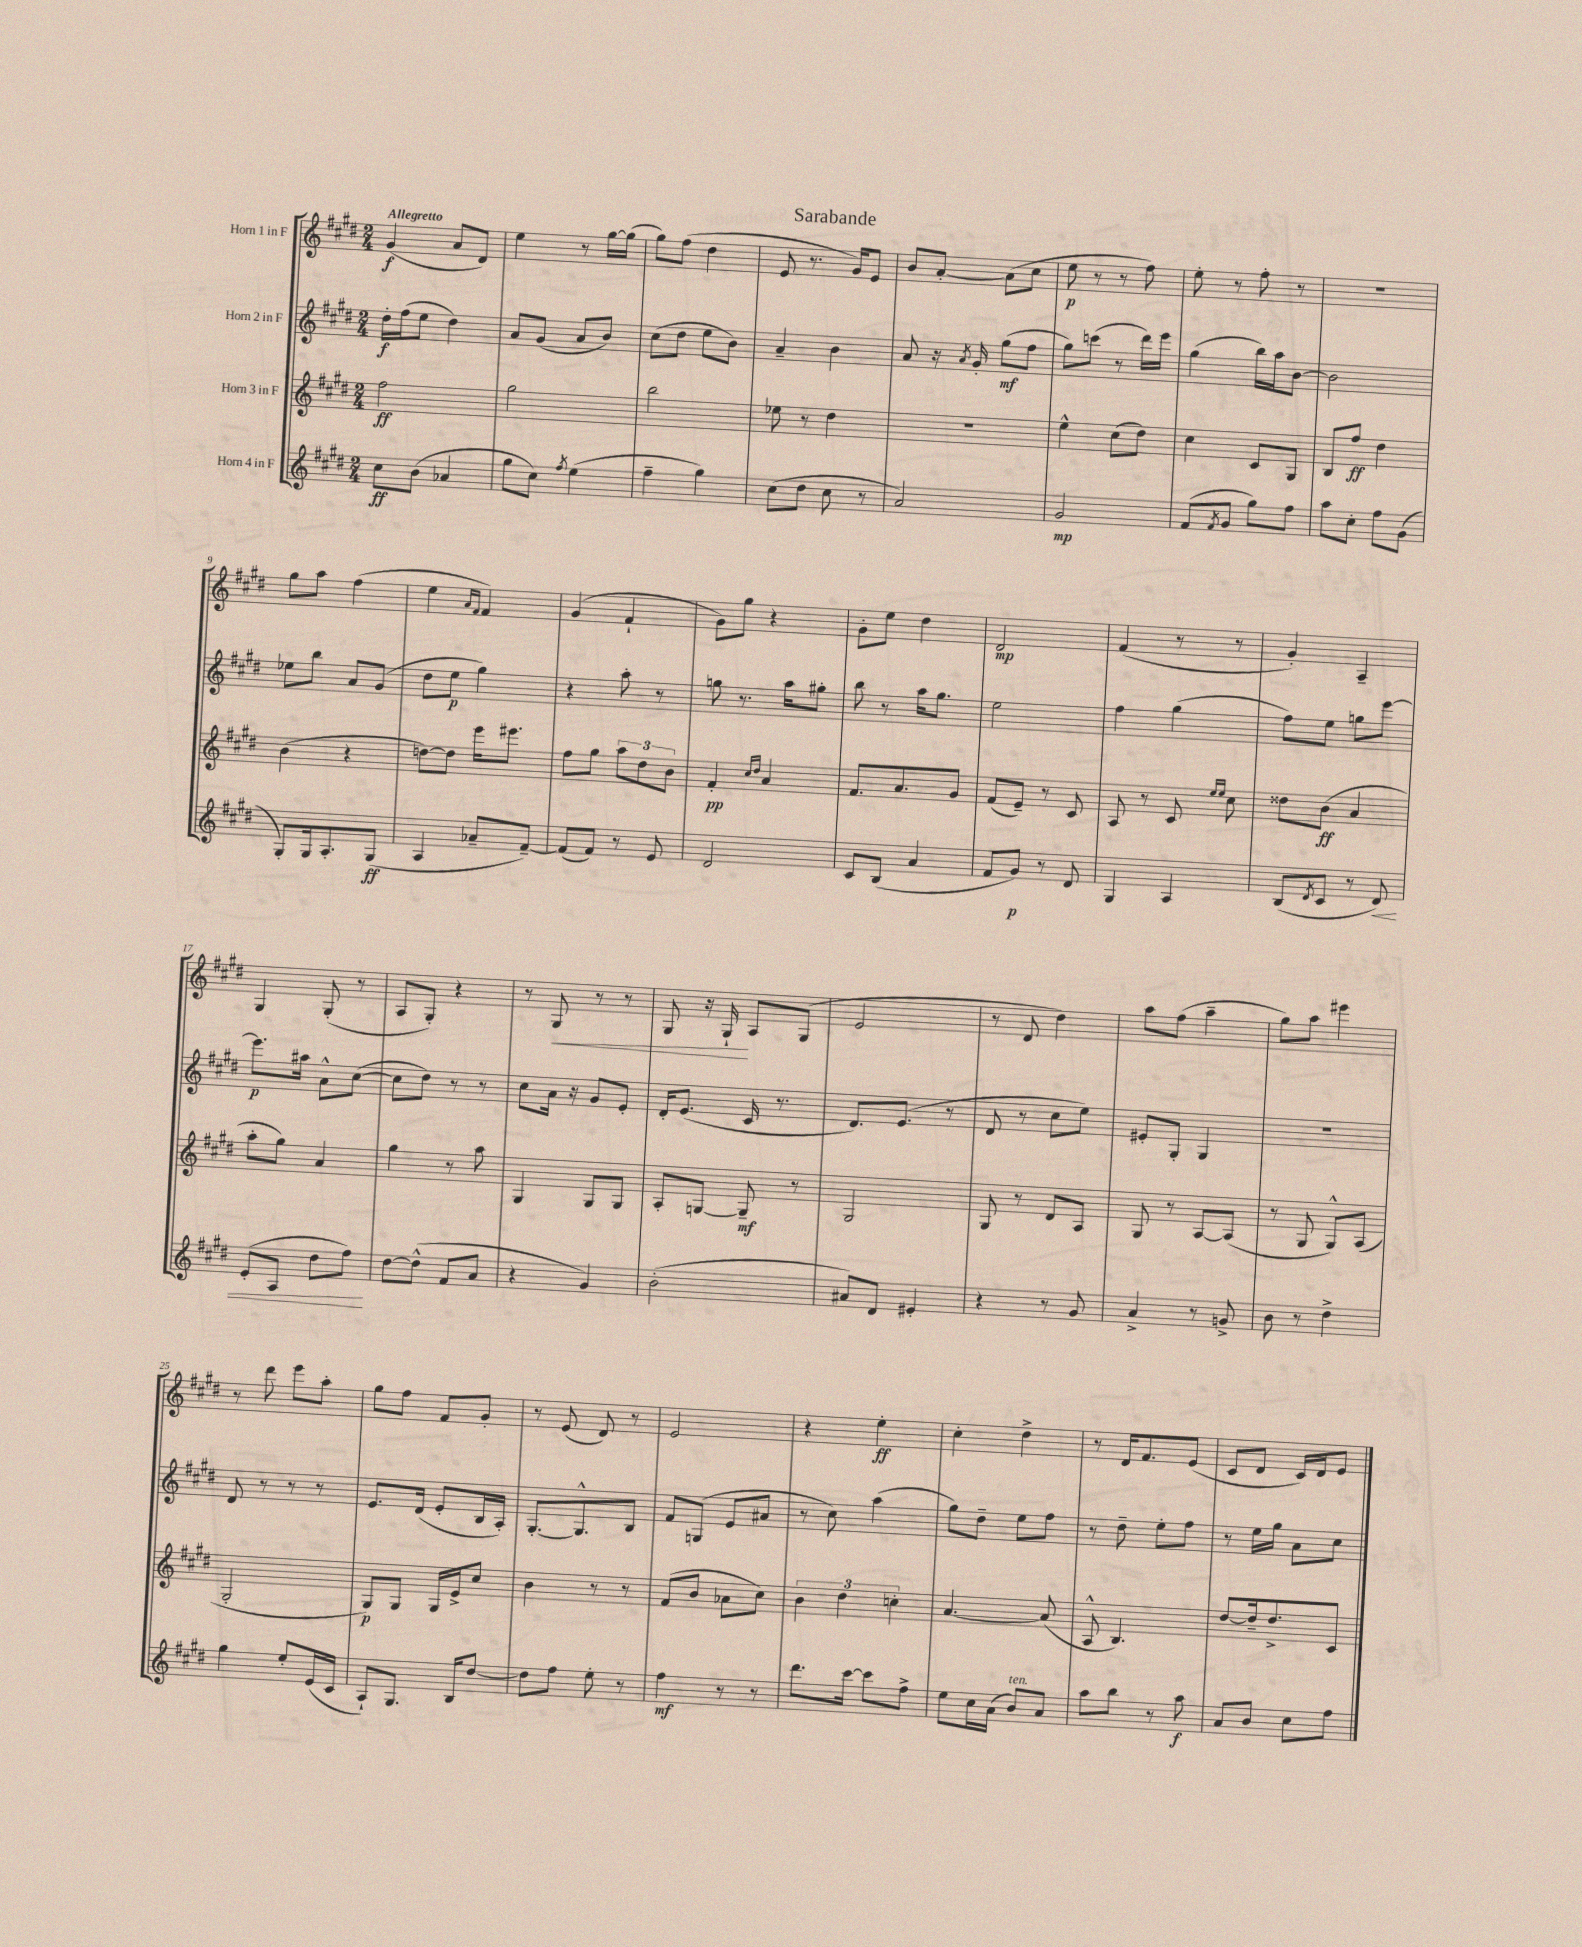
\header { title = "Sarabande" }
<<
\new StaffGroup <<
\new Staff = "s0" \with { instrumentName = "Horn 1 in F" } {
    \clef treble \key e \major \numericTimeSignature \time 2/4 \tempo "Allegretto"
    gis'4\f( a'8 dis'8) |
    e''4 r8 gis''16~ gis''16( |
    gis''8) fis''8( dis''4 |
    e'8 r8. gis'16) e'8 |
    b'8 a'8~-. a'8( cis''8 |
    e''8\p r8 r8 fis''8) |
    e''8-. r8 fis''8-. r8 |
    R2 |
    gis''8 a''8 fis''4( |
    e''4 \grace { a'16 fis'16 } fis'4) |
    gis'4( fis'4-! |
    gis'8) gis''8 r4 |
    gis'8-. e''8 dis''4 |
    dis'2\mp |
    fis'4( r8 r8 |
    gis'4-.) a4-- |
    gis4 gis8-.( r8 |
    a8 gis8-.) r4 |
    r8 gis8\< r8 r8 |
    gis8 r16 gis16-!\! a8 gis8( |
    e'2 |
    r8 dis'8 dis''4) |
    a''8 fis''8( a''4-- |
    gis''8) a''8 eis'''4 |
    r8 dis'''8 e'''8 a''8-. |
    gis''8 fis''8 fis'8 gis'8-. |
    r8 e'8( dis'8) r8 |
    e'2 |
    r4 e''4-.\ff |
    cis''4-. dis''4-> |
    r8 dis'16 fis'8. e'8( |
    cis'8 dis'8 cis'16) dis'16 e'8 \bar "|." |
}
\new Staff = "s1" \with { instrumentName = "Horn 2 in F" } {
    \clef treble \key e \major \numericTimeSignature \time 2/4
    dis''16-.\f fis''16( e''8 dis''4) |
    a'8 gis'8( a'8 b'8) |
    cis''8( dis''8 e''8 b'8) |
    a'4-- b'4 |
    a'8 r16 \acciaccatura { a'8 } gis'16-. gis''8\mf( fis''8 |
    gis''8) c'''8( r8 dis'''16) e'''16 |
    gis''4( b''16) a''16 b'8~ |
    b'2 |
    ees''8 b''8 a'8 gis'8( |
    dis''8 e''8\p gis''4) |
    r4 a''8-. r8 |
    g''8 r8. a''16 gis''8-. |
    b''8 r8 a''16 gis''8. |
    e''2 |
    fis''4 gis''4( |
    fis''8) e''8 g''8 e'''8~ |
    e'''8.\p ais''16 a'8-^ cis''8~( |
    cis''8 dis''8) r8 r8 |
    cis''8 a'16 r16 gis'8 e'8-. |
    dis'16-. e'8.( cis'16 r8. |
    dis'8.) e'8.( r8 |
    dis'8 r8 cis''8 e''8) |
    eis'8-. gis8-. gis4 |
    r2 |
    dis'8 r8 r8 r8 |
    e'8. dis'16( e'8-. b16 a16-.) |
    gis8.~-. gis8.-^ b8 |
    fis'8 g8( e'8 ais'8 |
    r8 cis''8) a''4( |
    gis''8) dis''8-- e''8 fis''8 |
    r8 dis''8-- e''8-. fis''8 |
    r8 e''16 gis''16 a'8 cis''8 \bar "|." |
}
\new Staff = "s2" \with { instrumentName = "Horn 3 in F" } {
    \clef treble \key e \major \numericTimeSignature \time 2/4
    fis''2\ff |
    gis''2 |
    b''2 |
    ees''8 r8 dis''4 |
    r2 |
    e''4-^ cis''8( dis''8) |
    cis''4 cis'8 gis8 |
    b8 fis''8\ff dis''4 |
    b'4( r4 |
    d''8~) d''8 e'''16 eis'''8. |
    fis''8 gis''8 \tuplet 3/2 { a''8 dis''8 b'8 } |
    fis'4-.\pp \grace { cis''16 dis''16 } a'4 |
    fis'8. a'8. gis'8 |
    fis'8( e'8--) r8 cis'8 |
    a8 r8 cis'8 \grace { e''16 e''16 } cis''8 |
    disis''8 b'8\ff( a'4 |
    a''8-. gis''8) a'4 |
    gis''4 r8 a''8 |
    gis4 gis8 gis8 |
    a8-. g8~ g8--\mf r8 |
    gis2 |
    gis8 r8 dis'8 a8 |
    gis8 r8 a8~ a8( |
    r8 gis8 gis8-^) a8( |
    gis2-. |
    gis8\p) gis8 gis16 e'16-> cis''8 |
    b'4 r8 r8 |
    fis'8( b'8 aes'8 cis''8) |
    \tuplet 3/2 { b'4 dis''4 c''4-. } |
    a'4.~ a'8( |
    a8-^ b4.) |
    dis''8~ dis''16-- dis''8.-> cis'8 \bar "|." |
}
\new Staff = "s3" \with { instrumentName = "Horn 4 in F" } {
    \clef treble \key e \major \numericTimeSignature \time 2/4
    cis''8\ff b'8( aes'4 |
    gis''8 cis''8) \acciaccatura { fis''8 } e''4( |
    fis''4-- gis''4) |
    cis''8( dis''8 cis''8 r8 |
    a'2) |
    gis'2\mp |
    fis'8( \acciaccatura { fis'8 } gis'8 gis''8) fis''8 |
    a''8 cis''8-. fis''8 gis'8( |
    gis8-.) gis16 a8.-. gis8\ff( |
    a4 aes'8-- fis'8~--) |
    fis'8( fis'8) r8 e'8 |
    dis'2 |
    cis'8 b8( a'4 |
    fis'8 gis'8\p) r8 dis'8 |
    gis4 a4 |
    b8( \acciaccatura { dis'8 } cis'8 r8 dis'8\<) |
    e'8-.( a8 dis''8 fis''8\!) |
    dis''8~ dis''8-^( fis'8 a'8 |
    r4 gis'4) |
    b'2-.( |
    ais'8) dis'8 eis'4-. |
    r4 r8 gis'8 |
    a'4-> r8 g'8-> |
    b'8 r8 dis''4-> |
    gis''4 e''8-. e'16( cis'16 |
    a8-!) gis8. b16 dis''8~ |
    dis''8 fis''8 e''8-. r8 |
    fis''4\mf r8 r8 |
    dis'''8. cis'''16~ cis'''8 fis''8-> |
    e''8 cis''16 a'16( b'8^\markup { \italic "ten." }) a'8 |
    a''8 b''8 r8 a''8\f |
    a'8 b'8 cis''8 fis''8 \bar "|." |
}
>>
>>
